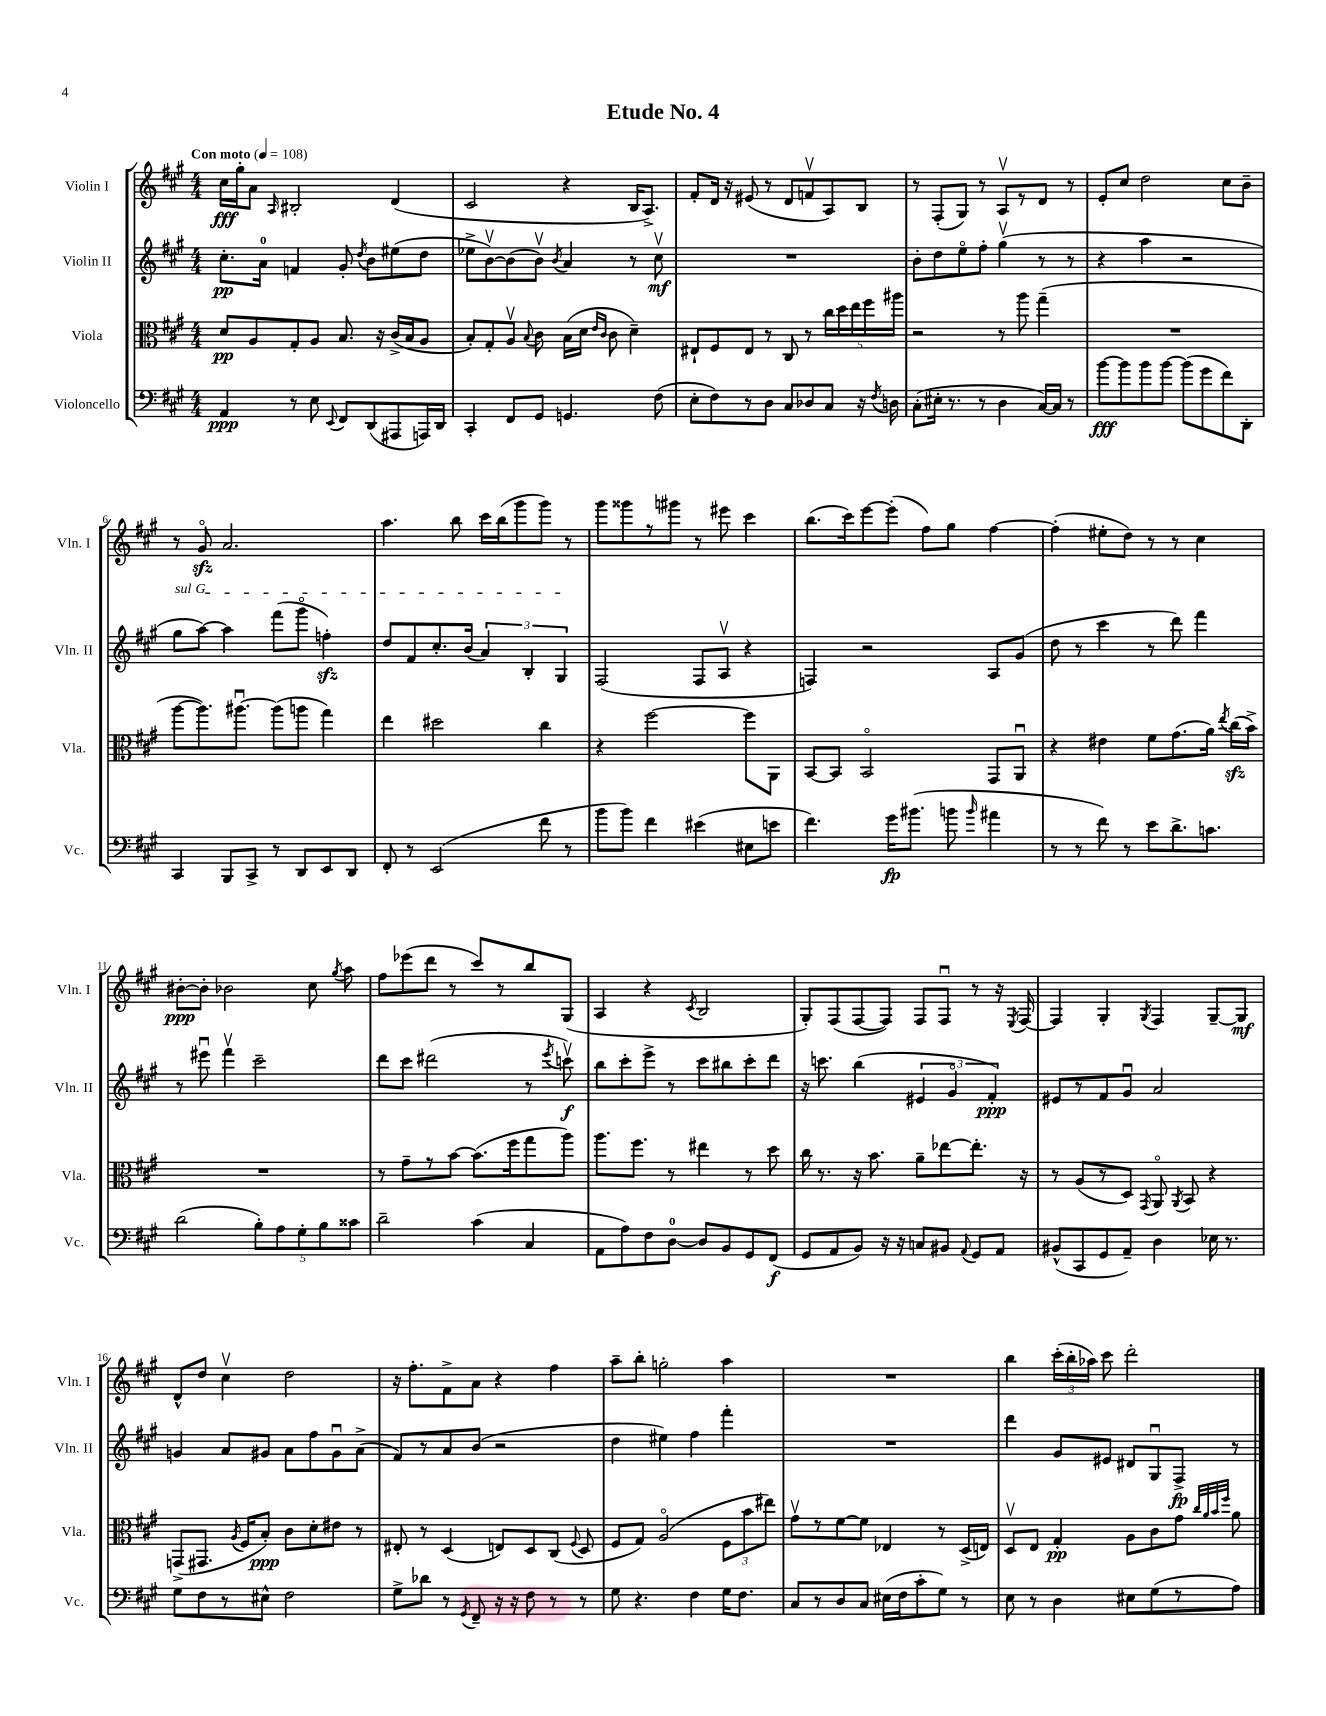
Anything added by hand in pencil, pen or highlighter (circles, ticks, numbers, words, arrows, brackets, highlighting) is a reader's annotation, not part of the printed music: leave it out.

**kern	**kern	**kern	**kern
*staff4	*staff3	*staff2	*staff1
*clefF4	*clefC3	*clefG2	*clefG2
*k[f#c#g#]	*k[f#c#g#]	*k[f#c#g#]	*k[f#c#g#]
*M4/4	*M4/4	*M4/4	*M4/4
*MM108	*MM108	*MM108	*MM108
4AA/	8d/L	8.cc#'\L	16cc#\LL
.	.	.	16gg#'\J
.	8A/	.	8a\J
.	.	16a\Jk	.
.	.	.	16qqA/
8r	8G#'/	4f/	2B#'/
8E\	8A/J	.	.
8qqEE/	.	.	.
8FF#/L	8.B/	8g#'/	.
.	.	8qdd/	.
(8DD/	.	8b\L	.
.	16r	.	.
8AAA#/	(16c#^/LL	(8ee#\	(4d/
.	16B/J	.	.
16AAA/L)	8A/J	8dd\J	.
16DD/JJ	.	.	.
=	=	=	=
4CC#'/	8B'/L)	8ee-^\L	2c#/
.	8G#'/	[8bv\)	.
8FF#/L	8Av/J	(8b\]	.
.	8qqB/	.	.
8GG#/J	8c#\	8bv\J)	.
.	.	8qb/	.
4.GG/	(16B\LL	4a/	4r
.	16d\JJ	.	.
.	16qqe/LL	.	.
.	16qqc#/JJ	.	.
.	8c#\	.	.
.	4d~\)	8r	16B/LK
.	.	.	8.A^/J)
(8F#\	.	8cc#v\	.
=	=	=	=
8E'\L	8E#`/L	1r	8f#'/L
8F#\)	8F#/	.	16d/Jk
.	.	.	16r
8r	8E#/J	.	(8e#/
8D\J	8r	.	8r
8C#/L	8C#/	.	8d/L
8D-/	8r	.	8fv/
8C#/J	20cc#\LL	.	8A/)
.	20dd\	.	.
.	20ee\	.	.
16r	.	.	8B/J
.	20ff#\	.	.
8qF#/	.	.	.
16D\	.	.	.
.	20aa#\JJ	.	.
=	=	=	=
(8C#'\L	2r	8b'\L	8r
16E#'\Jk	.	8dd\	(8F#'/L
8.r	.	.	.
.	.	8eeo\	8G#/J)
8r	.	8ff#'\J	8r
4D\	8r	(4gg#v\	8Av/L
.	8aa\	.	8r
[16C#/LL)	(4gg#~\	8r	8d/J
16C#/]JJ	.	.	.
8r	.	8r	8r
=	=	=	=
[8b\L	1r	4r	8e'/L
8b\]	.	.	8cc#/J
8b\	.	4aa\	2dd\
[8b\J	.	.	.
(8b\]L	.	2r	.
8g#\	.	.	.
8f#\)	.	.	8cc#\L
8DD'\J	.	.	8b~\J
=	=	=	=
4CC#/	[8aa\L	8gg#\L	8r
.	8.aa\])	[8aa\J)	8g#o/
8BBB/L	.	4aa\]	2.a/
.	[8.aa#u\J	.	.
8CC#^/J	.	.	.
8r	(8aa#\]L	(8fff#\L	.
8DD/L	8aa\J	8ggg#o\J	.
8EE/	4gg#\)	4ff'\)	.
8DD/J	.	.	.
=	=	=	=
8FF#'/	4ee\	8dd/L	4.aa\
8r	.	8f#/	.
(2EE/	2dd#\	8.cc#'/	.
.	.	.	8bb\
.	.	(16b/Jk	.
.	.	6a/)	16ccc#\LL
.	.	.	(16bb\J
.	.	.	8ggg#\
.	.	6B'/	.
8f#\	4cc#\	.	8ggg#\J)
.	.	6G#/	.
8r	.	.	8r
=	=	=	=
8b\L	4r	(2F#/	8ggg#\L
8b\J)	.	.	8ggg##\
4f#\	[2ff#\	.	8r
.	.	.	8ggg#\J
(4e#\	.	8F#/L	8r
.	.	8Av/J	8eee#\
8E#\L	8ff#\]L	4r	4ccc#\
8e\J	8AA\J	.	.
=	=	=	=
4.f#\)	[8BB/L	4F/)	(8.bb\L
.	8BB/]J	.	.
.	.	.	16ccc#\k)
.	2BBo/	2r	[8eee\
16g#\LK	.	.	(8eee'\]J
(8.b#\J	.	.	.
.	.	.	8ff#\L)
8b\	.	.	8gg#\J
16qqb/	.	.	.
4a#\	8GG#/L	8A/L	[4ff#\
.	8AAu/J	(8g#/J	.
=	=	=	=
8r	4r	8dd\	(4ff#'\]
8r	.	8r	.
8f#\)	4e#\	4ccc#\	8ee#'\L
8r	.	.	8dd\J)
8e\L	8f#\L	8r	8r
8.d^\	(8.g#\	8ddd\)	8r
.	.	4fff#\	4cc#\
8.c\J	16a\Jk)	.	.
.	8qee/	.	.
.	(16cc#\LL	.	.
.	16b^\JJ)	.	.
=	=	=	=
(2d\	1r	8r	[8b#'\L
.	.	8eee#u\	8b#'\]J
.	.	4fff#v\	2b-\
10B'\L)	.	2ccc#~\	.
10A\	.	.	.
10G#'\	.	.	.
.	.	.	8cc#\
10B\	.	.	.
.	.	.	8qgg#/
.	.	.	8aa\
10c##\J	.	.	.
=	=	=	=
2d~\	8r	8ddd\L	8ff#\L
.	8g#~\L	8ccc#\J	(8eee-\
.	8r	(2ddd#\	8ddd\J
.	[8b\J	.	8r
(4c#\	(8.b\]L	.	8ccc#/L)
.	.	.	8r
.	16ff#\k	.	.
4C#/	8gg#\	8r	8bb/
.	.	8qeee/	.
.	8aa\J)	8cccv\)	(8G#/J
=	=	=	=
8AA\L	8.aa\L	8bb\L	4A/
8A\)	.	8ccc#'\	.
.	8.ff#\J	.	.
8F#\	.	8eee^\J	4r
[8D\J	8r	8r	.
.	.	.	8qc#/
8D/]L	4ee#\	8ccc#\L	2B/
8BB/	.	8bb#\	.
8GG#/	8r	8ccc#'\	.
(8FF#/J	8dd\	8ddd\J	.
=	=	=	=
8GG#/L	16cc#\	16r	8G#'/L)
.	8.r	8.ccc\	.
8AA/	.	.	(8F#/
8BB/J)	16r	(4bb\	[8F#/
.	8.b\	.	.
16r	.	.	8F#/]J)
16r	.	.	.
8C/L	8a~\L	6e#/	8F#/L
8BB#/J	[8ee-\	.	8F#u/J
.	.	6g#o/	.
8qqAA/	.	.	.
8GG#/L	8.ee-'\]J	.	8r
.	.	6f#'/)	.
8AA/J	.	.	16r
.	.	.	8qE/
.	16r	.	[16F#/
=	=	=	=
(8BB#^^/L	8r	8e#/L	4F#/]
8CC#/	(8A/L	8r	.
8GG#/	8r	8f#/	4G#'/
8AA~/J)	8D/J)	8g#u/J	.
.	8qGG#/	.	8qG#/
4D\	8AAo/	2a/	4F#/
.	8qAA/	.	.
.	8BB/	.	.
16E-\	4r	.	[8G#~/L
8.r	.	.	.
.	.	.	8G#/]J
=	=	=	=
8G#\L	(8GG^/L	4g/	8d^^/L
8F#\	8.GG#/J	.	8dd/J
8r	.	8a/L	4cc#v\
.	8qA/	.	.
.	16F#/LK	.	.
8E#^^\J	8B'/J)	8g#/J	.
2F#\	8c#\L	8a\L	2dd\
.	8d'\	8ff#\	.
.	8e#\J	8g#u\	.
.	8r	(8a^\J	.
=	=	=	=
8G#^\L	8E#'/	8f#/L)	16r
.	.	.	8.ff#'\L
8d-\J	8r	8r	.
8r	(4D/	8a/	8f#^\
8qGG#/	.	.	.
8FF#~/	.	(8b/J	8a\J
16r	8E/L)	2r	4r
16r	.	.	.
8F#\	8D/	.	.
8r	(8C#/J	.	4ff#\
.	8qqF#/	.	.
8r	8D/	.	.
=	=	=	=
8G#\	8F#/L	4dd\	8aa~\L
4.r	8G#/J)	.	8bb'\J
.	(2Ao/	4ee#\)	2gg'\
4F#\	.	4ff#\	.
16G#\LK	12F#\L	4fff#'\	4aa\
8.F#\J	.	.	.
.	12b\	.	.
.	12ee#\J)	.	.
=	=	=	=
8C#/L	8g#v\L	1r	1r
8r	8r	.	.
8D/	[8f#\	.	.
8C#/J	8f#\]J	.	.
(16E#\LL	4E-/	.	.
16F#\J	.	.	.
8c#'\	.	.	.
8G#\J)	8r	.	.
8r	(16D^/LL	.	.
.	16E/JJ)	.	.
=	=	=	=
8E\	8Dv/L	4ddd\	4bb\
8r	8E/J	.	.
4D\	4G#'/	8g#/L	(24ccc#'\LL
.	.	.	24bb'\
.	.	.	24aa-\JJ)
.	.	8e#/J	8ccc#\
8E#\L	8A\L	8d#/L	2ddd'\
(8G#\	8c#\	8G#u/	.
8r	8g#\J	8F#^/J	.
.	32qqcc#/LLL	.	.
.	32qqa/	.	.
.	32qqb/	.	.
.	32qqff#/JJJ	.	.
8A\J)	8a\	8r	.
==	==	==	==
*-	*-	*-	*-
